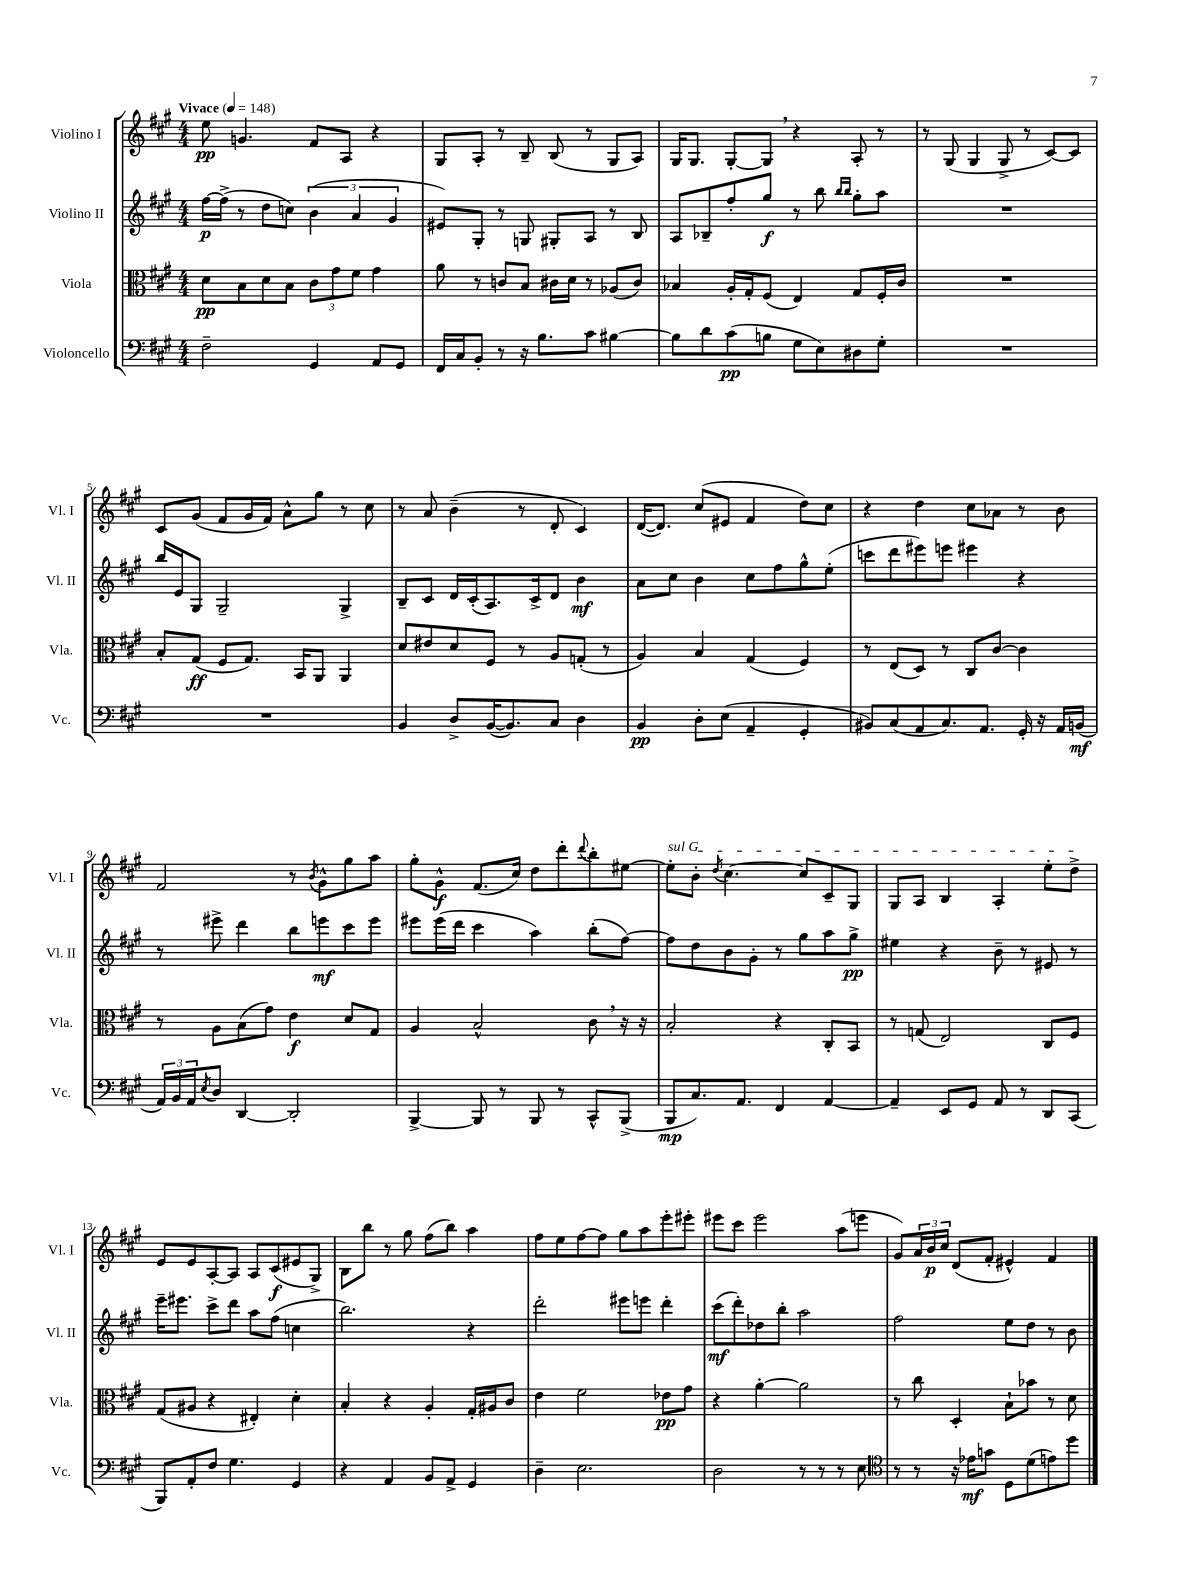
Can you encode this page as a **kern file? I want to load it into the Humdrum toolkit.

**kern	**dynam	**kern	**dynam	**kern	**dynam	**kern	**dynam
*part4	*part4	*part3	*part3	*part2	*part2	*part1	*part1
*staff4	*staff4	*staff3	*staff3	*staff2	*staff2	*staff1	*staff1
*I"Violoncello	*	*I"Viola	*	*I"Violino II	*	*I"Violino I	*
*I'Vc.	*	*I'Vla.	*	*I'Vl. II	*	*I'Vl. I	*
*clefF4	*	*clefC3	*	*clefG2	*	*clefG2	*
*k[f#c#g#]	*	*k[f#c#g#]	*	*k[f#c#g#]	*	*k[f#c#g#]	*
*M4/4	*	*M4/4	*	*M4/4	*	*M4/4	*
*MM148	*	*MM148	*	*MM148	*	*MM148	*
=1	=1	=1	=1	=1	=1	=1	=1
!	!	!	!	!	!	!LO:TX:a:B:t=Vivace	!
2F#~\	.	8d\L	pp	[16ff#\LL	p	8ee\	pp
.	.	.	.	(16ff#^\JJ]	.	.	.
.	.	8B\	.	8r	.	4.gn/	.
.	.	8d\	.	8dd\L	.	.	.
.	.	8B\J	.	8ccn\J)	.	.	.
4GG#/	.	12c#\L	.	(6b\	.	8f#/L	.
.	.	12g#\	.	.	.	.	.
.	.	.	.	.	.	8A/J	.
.	.	12f#\J	.	6a/	.	.	.
8AA/L	.	4g#\	.	.	.	4r	.
.	.	.	.	6g#/	.	.	.
8GG#/J	.	.	.	.	.	.	.
=2	=2	=2	=2	=2	=2	=2	=2
16FF#/LL	.	8a\	.	8e#X/L)	.	8G#/L	.
16C#/J	.	.	.	.	.	.	.
8BB'/J	.	8r	.	8G#'/J	.	8A'/J	.
8r	.	8cn/L	.	8r	.	8r	.
16r	.	8B/J	.	8Gn/	.	8B~/	.
8.B\L	.	.	.	.	.	.	.
.	.	16c#X\LL	.	8G#X'/L	.	(8B/	.
.	.	16d\JJ	.	.	.	.	.
8c#\J	.	8r	.	8A/J	.	8r	.
[4B#X\	.	(8A-X/L	.	8r	.	8G#/L	.
.	.	8c#/J)	.	8B/	.	8A/J)	.
=3	=3	=3	=3	=3	=3	=3	=3
8B#\L]	.	4B-X/	.	8A/L	.	16G#/KL	.
.	.	.	.	.	.	8.G#/J	.
8d\	.	.	.	8B-X~/	.	.	.
(8c#\	pp	16A'/LL	.	8ff#'/	.	[8G#'/L	.
.	.	16G#'/J	.	.	.	.	.
8Bn\J	.	(8F#/J	.	8gg#/J	f	8G#,/J]	.
8G#\L	.	4E/)	.	8r	.	4r	.
8E\)	.	.	.	8bb\	.	.	.
.	.	.	.	16qqbb/LL	.	.	.
.	.	.	.	16qqbb/JJ	.	.	.
8D#X\	.	8G#/L	.	8gg#'\L	.	8A'/	.
8G#'\J	.	16F#'/L	.	8aa\J	.	8r	.
.	.	16c#/JJ	.	.	.	.	.
=4	=4	=4	=4	=4	=4	=4	=4
1r	.	1r	.	1r	.	8r	.
.	.	.	.	.	.	(8G#/	.
.	.	.	.	.	.	4G#/	.
.	.	.	.	.	.	8G#^/	.
.	.	.	.	.	.	8r	.
.	.	.	.	.	.	[8c#/L)	.
.	.	.	.	.	.	8c#/J]	.
!!LO:LB:g=z
=5	=5	=5	=5	=5	=5	=5	=5
1r	.	8B'/L	.	16bb/LL	.	8c#/L	.
.	.	.	.	16e/J	.	.	.
.	.	(8G#/J	ff	8G#/J	.	(8g#/J	.
.	.	8F#/L	.	2G#~/	.	8f#/L	.
.	.	8.G#/J)	.	.	.	16g#/L	.
.	.	.	.	.	.	16f#/JJ)	.
.	.	.	.	.	.	8a^^\L	.
.	.	16BB/KL	.	.	.	.	.
.	.	8AA/J	.	.	.	8gg#\J	.
.	.	4AA/	.	4G#^/	.	8r	.
.	.	.	.	.	.	8cc#\	.
=6	=6	=6	=6	=6	=6	=6	=6
4BB/	.	8d/L	.	8B~/L	.	8r	.
.	.	8e#X/	.	8c#/J	.	8a/	.
8D^/L	.	8d/	.	16d/LL	.	(4b~\	.
.	.	.	.	(16c#'/J	.	.	.
([16BB/K	.	8F#/J	.	8.A/)	.	.	.
8.BB/])	.	.	.	.	.	.	.
.	.	8r	.	.	.	8r	.
.	.	.	.	16c#^/k	.	.	.
8C#/J	.	8A/L	.	8d/J	.	8d'/	.
4D\	.	(8Gn'/J	.	4b\	mf	4c#/)	.
.	.	8r	.	.	.	.	.
=7	=7	=7	=7	=7	=7	=7	=7
4BB/	pp	4A/)	.	8a\L	.	([16d/KL	.
.	.	.	.	.	.	8.d/J])	.
.	.	.	.	8cc#\J	.	.	.
8D'\L	.	4B/	.	4b\	.	(8cc#/L	.
(8E\J	.	.	.	.	.	8e#X/J	.
4AA~/	.	(4G#/	.	8cc#\L	.	4f#/	.
.	.	.	.	8ff#\	.	.	.
4GG#'/	.	4F#/)	.	8gg#^^\	.	8dd\L)	.
.	.	.	.	(8ee'\J	.	8cc#\J	.
=8	=8	=8	=8	=8	=8	=8	=8
8BB#X/L)	.	8r	.	8cccn\L	.	4r	.
(8C#/	.	(8E/L	.	8ddd\	.	.	.
8AA/	.	8D/J)	.	8eee#X\)	.	4dd\	.
8.C#/)	.	8r	.	8eeen\J	.	.	.
.	.	8C#/L	.	4eee#X\	.	8cc#\L	.
8.AA/J	.	.	.	.	.	.	.
.	.	[8c#/J	.	.	.	8a-X\J	.
16GG#'/	.	4c#\]	.	4r	.	8r	.
16r	.	.	.	.	.	.	.
16AA/LL	.	.	.	.	.	8b\	.
(16BBn/JJ	mf	.	.	.	.	.	.
!!LO:LB:g=z
=9	=9	=9	=9	=9	=9	=9	=9
24AA/LL)	.	8r	.	8r	.	2f#/	.
24BB/	.	.	.	.	.	.	.
24AA/J	.	.	.	.	.	.	.
8qE/	.	.	.	.	.	.	.
8D/J	.	8A\L	.	8eee#X^\	.	.	.
[4DD/	.	(8B\	.	4ddd\	.	.	.
.	.	8g#\J)	.	.	.	.	.
2DD'/]	.	4e\	f	8bb\L	.	8r	.
.	.	.	.	.	.	8qb/	.
.	.	.	.	8eeen\	mf	8g#^^\L	.
.	.	8d/L	.	8ccc#\	.	8gg#\	.
.	.	8G#/J	.	8eee\J	.	8aa\J	.
=10	=10	=10	=10	=10	=10	=10	=10
[4BBB^/	.	4A/	.	8eee#X\L	.	8gg#'\L	.
.	.	.	.	(16eee#\L	.	8g#^^\J	f
.	.	.	.	16ddd\JJ	.	.	.
8BBB/]	.	2B^^/	.	4ccc#\	.	(8.f#/L	.
8r	.	.	.	.	.	.	.
.	.	.	.	.	.	16cc#/Jk)	.
8BBB/	.	.	.	4aa\)	.	8dd\L	.
8r	.	.	.	.	.	8ddd'\	.
.	.	.	.	.	.	8qqddd/	.
8CC#^^/L	.	8c#,\	.	(8bb'\L	.	8bb'\	.
(8BBB^/J	.	16r	.	[8ff#\J)	.	[8ee#X\J	.
.	.	16r	.	.	.	.	.
=11	=11	=11	=11	=11	=11	=11	=11
!	!	!	!	!	!	!LO:TX:a:i:t=sul G	!
8BBB/L	mp	2B'/	.	8ff#\L]	.	8ee#'\L]	.
8.C#/)	.	.	.	8dd\	.	8b'\J	.
.	.	.	.	.	.	8qdd/	.
.	.	.	.	8b\	.	[4.cc#\	.
8.AA/J	.	.	.	.	.	.	.
.	.	.	.	8g#'\J	.	.	.
4FF#/	.	4r	.	8r	.	.	.
.	.	.	.	8gg#\L	.	8cc#/L]	.
[4AA/	.	8C#'/L	.	8aa\	.	8c#~/	.
.	.	8BB/J	.	8gg#^\J	pp	8G#/J	.
=12	=12	=12	=12	=12	=12	=12	=12
4AA~/]	.	8r	.	4ee#X\	.	8G#/L	.
.	.	(8Gn/	.	.	.	8A/J	.
8EE/L	.	2E/)	.	4r	.	4B/	.
8GG#/J	.	.	.	.	.	.	.
8AA/	.	.	.	8b~\	.	4A'/	.
8r	.	.	.	8r	.	.	.
8DD/L	.	8C#/L	.	8e#X/	.	8ee'\L	.
(8CC#/J	.	8F#/J	.	8r	.	8dd^\J	.
!!LO:LB:g=z
=13	=13	=13	=13	=13	=13	=13	=13
8BBB/L)	.	(8G#/L	.	16eee~\KL	.	8e/L	.
.	.	.	.	8.eee#X\J	.	.	.
8AA'/	.	8A#X/J	.	.	.	8e/	.
8F#/J	.	4r	.	8ccc#^\L	.	[8A'/	.
4.G#\	.	.	.	8ddd\J	.	8A/J]	.
.	.	4E#X'/)	.	8aa\L	.	8A/L	.
.	.	.	.	(8ff#\J	.	(8c#/	f
4GG#/	.	4d'\	.	4ccn\	.	8e#X/	.
.	.	.	.	.	.	8G#^/J)	.
=14	=14	=14	=14	=14	=14	=14	=14
4r	.	4B'/	.	2.bb\)	.	8B\L	.
.	.	.	.	.	.	8bb\J	.
4AA/	.	4r	.	.	.	8r	.
.	.	.	.	.	.	8gg#\	.
8BB/L	.	4A'/	.	.	.	(8ff#\L	.
8AA^/J	.	.	.	.	.	8bb\J)	.
4GG#/	.	16G#'/LL	.	4r	.	4aa\	.
.	.	16A#X/J	.	.	.	.	.
.	.	8c#/J	.	.	.	.	.
=15	=15	=15	=15	=15	=15	=15	=15
4D~\	.	4e\	.	2ddd'\	.	8ff#\L	.
.	.	.	.	.	.	8ee\	.
2.E\	.	2f#\	.	.	.	[8ff#\	.
.	.	.	.	.	.	8ff#\J]	.
.	.	.	.	8eee#X\L	.	8gg#\L	.
.	.	.	.	8eeen\J	.	8aa\	.
.	.	8e-X\L	pp	4ddd'\	.	8eee'\	.
.	.	8g#\J	.	.	.	8eee#X'\J	.
=16	=16	=16	=16	=16	=16	=16	=16
2D\	.	4r	.	(8ccc#\L	mf	8eee#X\L	.
.	.	.	.	8ddd'\)	.	8ccc#\J	.
.	.	[4a'\	.	8dd-X\	.	2eee#\	.
.	.	.	.	8bb'\J	.	.	.
8r	.	2a\]	.	2aa\	.	.	.
8r	.	.	.	.	.	.	.
8r	.	.	.	.	.	(8aa\L	.
8E\	.	.	.	.	.	8eeen\J	.
=17	=17	=17	=17	=17	=17	=17	=17
*clefC4	*	*	*	*	*	*	*
8r	.	8r	.	2ff#\	.	8g#/L)	.
8r	.	8cc#\	.	.	.	24a/L	.
.	.	.	.	.	.	24b/	p
.	.	.	.	.	.	24cc#/JJ	.
16r	.	4D'/	.	.	.	(8d/L	.
16e-X\KL	mf	.	.	.	.	.	.
8gn\J	.	.	.	.	.	8f#'/J	.
8D\L	.	8B`\L	.	8ee\L	.	4e#X^^/)	.
(8d\	.	8b-X\J	.	8dd\J	.	.	.
8en\)	.	8r	.	8r	.	4f#/	.
8dd\J	.	8d\	.	8b\	.	.	.
==	==	==	==	==	==	==	==
*-	*-	*-	*-	*-	*-	*-	*-
